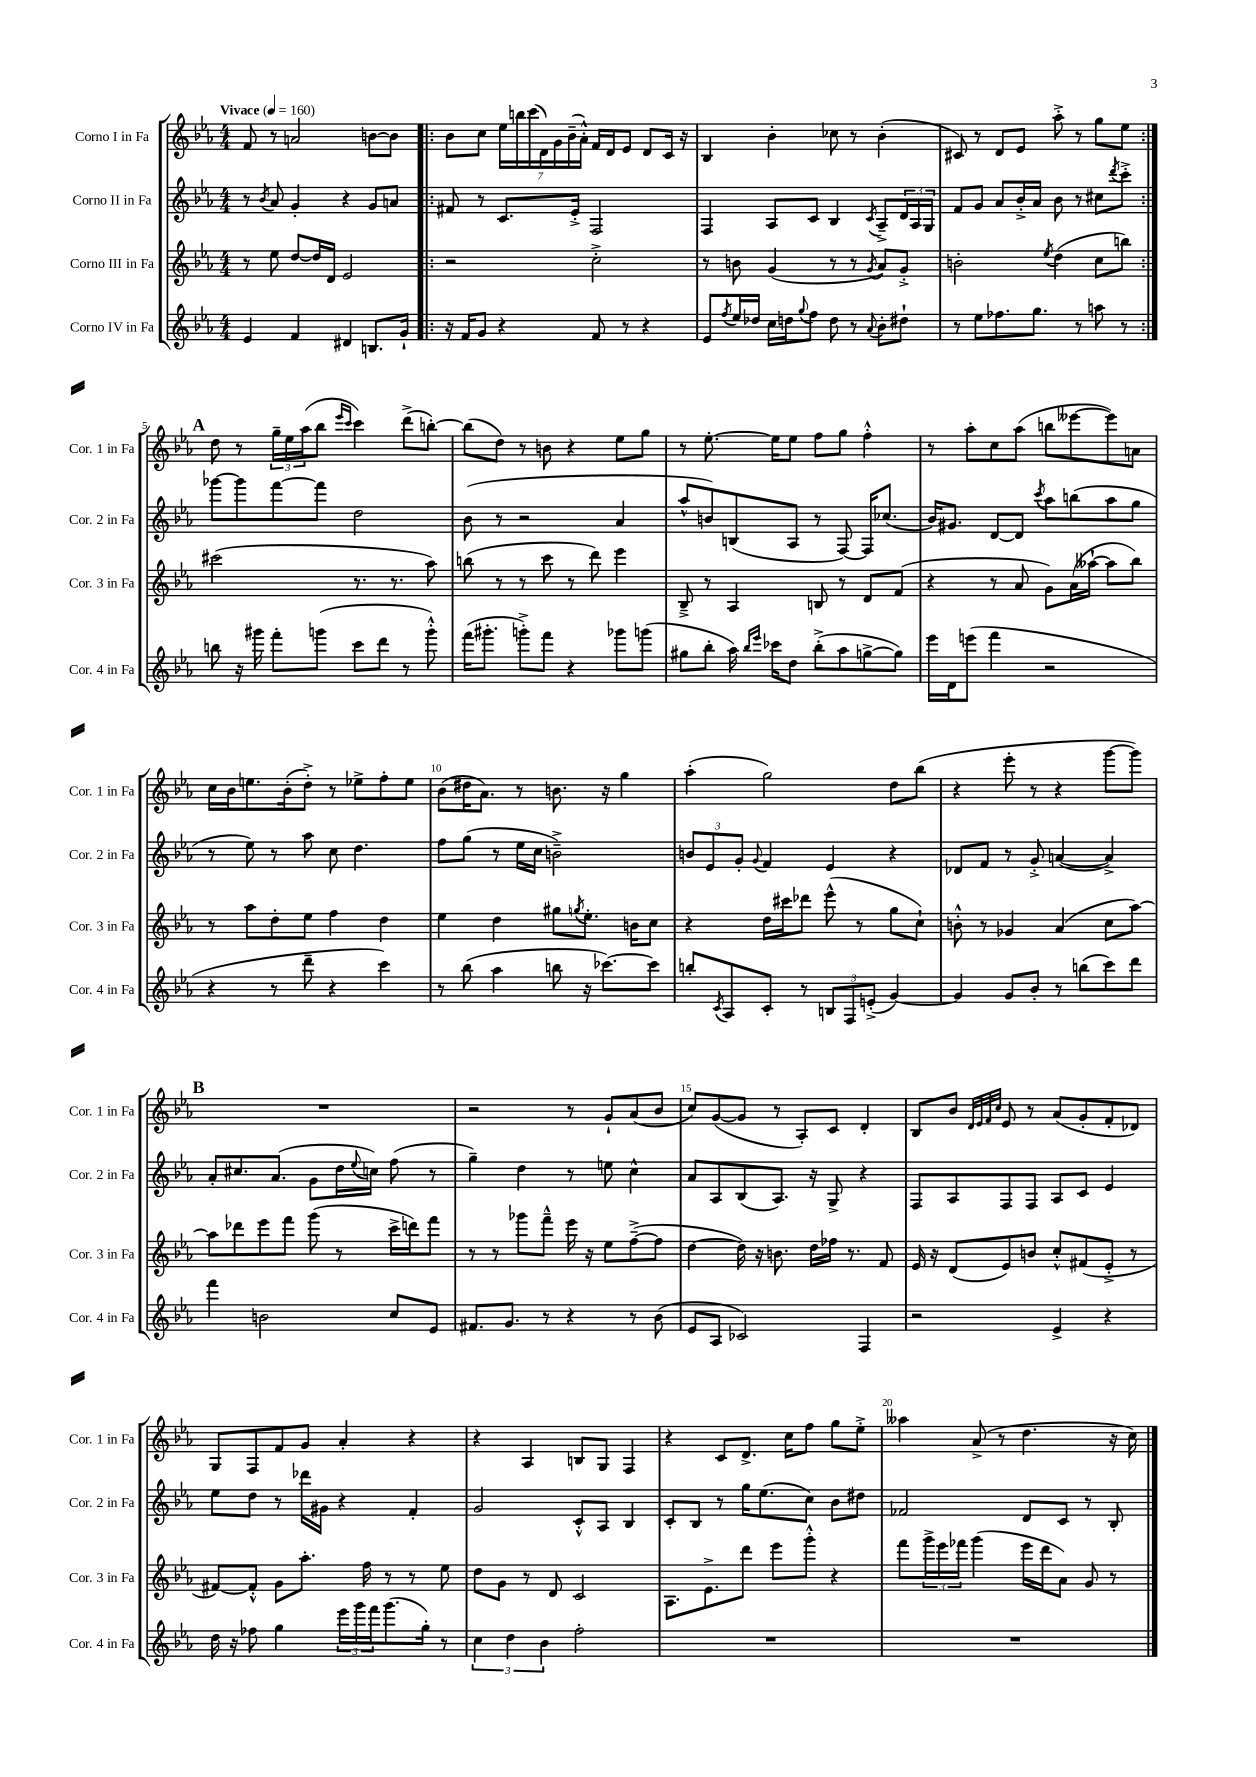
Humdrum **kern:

**kern	**kern	**kern	**kern
*staff4	*staff3	*staff2	*staff1
*clefG2	*clefG2	*clefG2	*clefG2
*k[b-e-a-]	*k[b-e-a-]	*k[b-e-a-]	*k[b-e-a-]
*M4/4	*M4/4	*M4/4	*M4/4
*MM160	*MM160	*MM160	*MM160
4e-	8r	8r	8f
.	.	8qb-	.
.	8ee-	8a-	8r
4f	[8dd	4g'	2a
.	16dd]	.	.
.	16d	.	.
4d#	2e-	4r	.
8.B	.	8g	[8b
.	.	8a	8b]
16g`	.	.	.
=!|:	=!|:	=!|:	=!|:
16r	2r	8f#	8b-
16f	.	.	.
8g	.	8r	8cc
4r	.	8.c	28ee-
.	.	.	28bb
.	.	.	(28ccc
.	.	.	28d)
.	.	.	28g
.	.	.	(28b-~
.	.	16e-'^	.
.	.	.	28a-'^^)
8f	2cc'^	2F	16f
.	.	.	16d
8r	.	.	8e-
4r	.	.	8d
.	.	.	16c
.	.	.	16r
=	=	=	=
8e-	8r	4F	4B-
8qff	.	.	.
16ee-	8b	.	.
16dd-	.	.	.
16cc	(4g	8A-	4b-'
16dd	.	.	.
8qqgg	.	.	.
8ff	.	8c	.
8dd	8r	4B-	8cc-
8r	8r	.	8r
8qqa-	8qg	8qc	.
8b-'	8a-)	8A-~^	(4b-'
8dd#`	8g'^	24d	.
.	.	24A-	.
.	.	24G	.
=	=	=	=
8r	2b'	8f	8c#)
8ee-	.	8g	8r
8.ff-	.	8a-	8d
.	.	16b-'^	8e-
8.gg	.	16a-	.
.	8qee-	.	.
.	(4dd	8b-	8aa-'^
8r	.	8r	8r
8aa	8cc	8cc#	8gg
.	.	8qddd	.
8r	8bb)	8ccc'^	8ee-
=:|!	=:|!	=:|!	=:|!
8bb	(2ccc#	[8ggg-	8dd
16r	.	8ggg-]	8r
16ggg#	.	.	.
8fff'	.	[8fff	24gg~
.	.	.	24ee-
.	.	.	(24aa-
(8ggg	.	8fff]	8bb-
.	.	.	16qqeee-
.	.	.	16qqccc
8ccc	8.r	2dd	4ccc)
8ddd	.	.	.
.	8.r	.	.
8r	.	.	(8ddd^
8ggg'^^)	8aa-)	.	[8bb')
=	=	=	=
(16fff	(8bb	(8b-	(8bb]
8.ggg#'	.	.	.
.	8r	8r	8dd)
8ggg'^)	8r	2r	8r
8fff	8ccc	.	8b
4r	8r	.	4r
.	8ddd)	.	.
8ggg-	4eee-	4a-	8ee-
(8ggg	.	.	8gg
=	=	=	=
8gg#	8B-~^	8aa-^^	8r
8bb-'	8r	8b)	[8.ee-'
16aa-)	4A-	(8B	.
16qqbb-	.	.	.
16qqeee-	.	.	.
16ccc-	.	.	16ee-]
8dd	.	8A-	8ee-
(8bb-'^	8B	8r	8ff
8aa-	8r	[8F)	8gg
[8gg^	8d	16F]	4ff'^^
.	.	(8.cc-	.
8gg])	(8f	.	.
=	=	=	=
16eee-	4r	16b-)	8r
16d	.	8.g#	.
(8eee	.	.	8aa-'
4fff	8r	[8d	8cc
.	8a-	8d]	(8aa-
.	.	8qccc	.
2r	8g)	8aa-	8bb
.	(16a-	(8bb	[8eee--
.	[16aa--`	.	.
.	8aa--]	8aa-	8eee--])
.	8bb-)	8gg	8a
=	=	=	=
4r	8r	8r	16cc
.	.	.	16b-
.	8aa-	8ee-)	8.ee
8r	8dd'	8r	.
.	.	.	(16b-'
8ddd~	8ee-	8aa-	8dd'^)
4r	4ff	8cc	8r
.	.	4.dd	8ee-^
4ccc)	4dd	.	8ff'
.	.	.	8ee-
=	=	=	=
8r	4ee-	8ff	(8b-
(8bb-	.	(8gg	16dd#
.	.	.	8.a-)
4aa-	4dd	8r	.
.	.	16ee-	8r
.	.	16cc	.
8bb	8gg#	2b~^)	8.b
.	8qgg	.	.
16r	8.ee-'	.	.
[8.ccc-)	.	.	16r
.	.	.	4gg
.	16b	.	.
8ccc-]	8cc	.	.
=	=	=	=
8bb'	4r	12b	(4aa-'
.	.	12e-	.
8qc	.	.	.
8A-	.	.	.
.	.	12g'	.
.	.	8qqg	.
8c'	16dd	4f	2gg)
.	16ccc#	.	.
8r	8ddd-	.	.
12B	(8eee-^^	4e-	.
12F	.	.	.
.	8r	.	.
(12e'^	.	.	.
[4g)	8gg	4r	8dd
.	8cc`)	.	(8bb-
=	=	=	=
4g]	8b'^^	8d-	4r
.	8r	8f	.
8g	4g-	8r	8eee-'
8b-'	.	8g'^	8r
8r	(4a-	([4a	4r
(8bb	.	.	.
8ccc)	8cc	4a^])	[8ggg
8ddd	[8aa-)	.	8ggg])
=	=	=	=
4fff	8aa-]	8a-'	1r
.	8ddd-	8.cc#	.
2b	8eee-	.	.
.	.	(8.a-	.
.	8fff	.	.
.	(8ggg	8g	.
.	8r	16dd	.
.	.	8qqee-	.
.	.	16cc)	.
8cc	16ccc^	(8ff	.
.	16ddd)	.	.
8e-	8fff	8r	.
=	=	=	=
8.f#	8r	4gg~)	2r
.	8r	.	.
8.g	.	.	.
.	8ggg-	4dd	.
8r	8fff~^^	.	.
4r	16eee-	8r	8r
.	16r	.	.
.	8ee-	8ee	8g`
8r	([8ff~^	4cc^^	(8a-
(8b-	8ff]	.	8b-
=	=	=	=
8e-	[4dd	8a-	8cc)
8A-	.	8A-	([8g
2c-)	16dd])	(8B-	8g]
.	16r	.	.
.	8.b	8.A-)	8r
.	.	.	8A-')
.	16dd	16r	.
.	16ff-	8G^	8c
.	8.r	.	.
4F	.	4r	4d'
.	8f	.	.
=	=	=	=
2r	16e-	8F	8B-
.	16r	.	.
.	(8d	8A-	8b-
.	.	.	32qqd
.	.	.	32qqe-
.	.	.	32qqf
.	.	.	32qqcc
.	8e-)	8F	8e-
.	8b	8F	8r
4e-^	8cc'^^	8A-	(8a-
.	(8f#	8c	8g'
4r	8e-'^	4e-	8f'
.	8r	.	8d-)
=	=	=	=
16dd	[8f#)	8ee-	8G
16r	.	.	.
8ff-	8f#'^^]	8dd	8F
4gg	8g	8r	8f
.	8.aa-'	16ddd-	8g
.	.	16g#	.
24eee-	.	4r	4a-'
24ggg	.	.	.
.	16ff	.	.
24fff	.	.	.
(8.ggg	8r	.	.
.	8r	4f'	4r
16gg')	.	.	.
8r	8ee-	.	.
=	=	=	=
6cc	8dd	2g	4r
.	8g	.	.
6dd	.	.	.
.	8r	.	4A-
6b-	.	.	.
.	8d	.	.
2ff'	2c	8c'^^	8B
.	.	8A-	8G
.	.	4B-	4F
=	=	=	=
1r	8.A-	8c'	4r
.	.	8B-	.
.	8.e-^	.	.
.	.	8r	8c
.	8ddd	16gg	8.d^
.	.	(8.ee-	.
.	8eee-	.	.
.	.	.	16cc
.	8ggg'^^	8cc)	8ff
.	4r	8b-	8gg
.	.	8dd#	8ee-'^
=	=	=	=
1r	8fff	2f-	4aa--
.	24ggg^	.	.
.	24eee-	.	.
.	24fff-	.	.
.	(4ggg	.	(8a-^
.	.	.	8r
.	16eee-	8d	4.dd
.	16ddd	.	.
.	8a-)	8c	.
.	8g	8r	.
.	8r	8B-'	16r
.	.	.	16cc)
==	==	==	==
*-	*-	*-	*-
